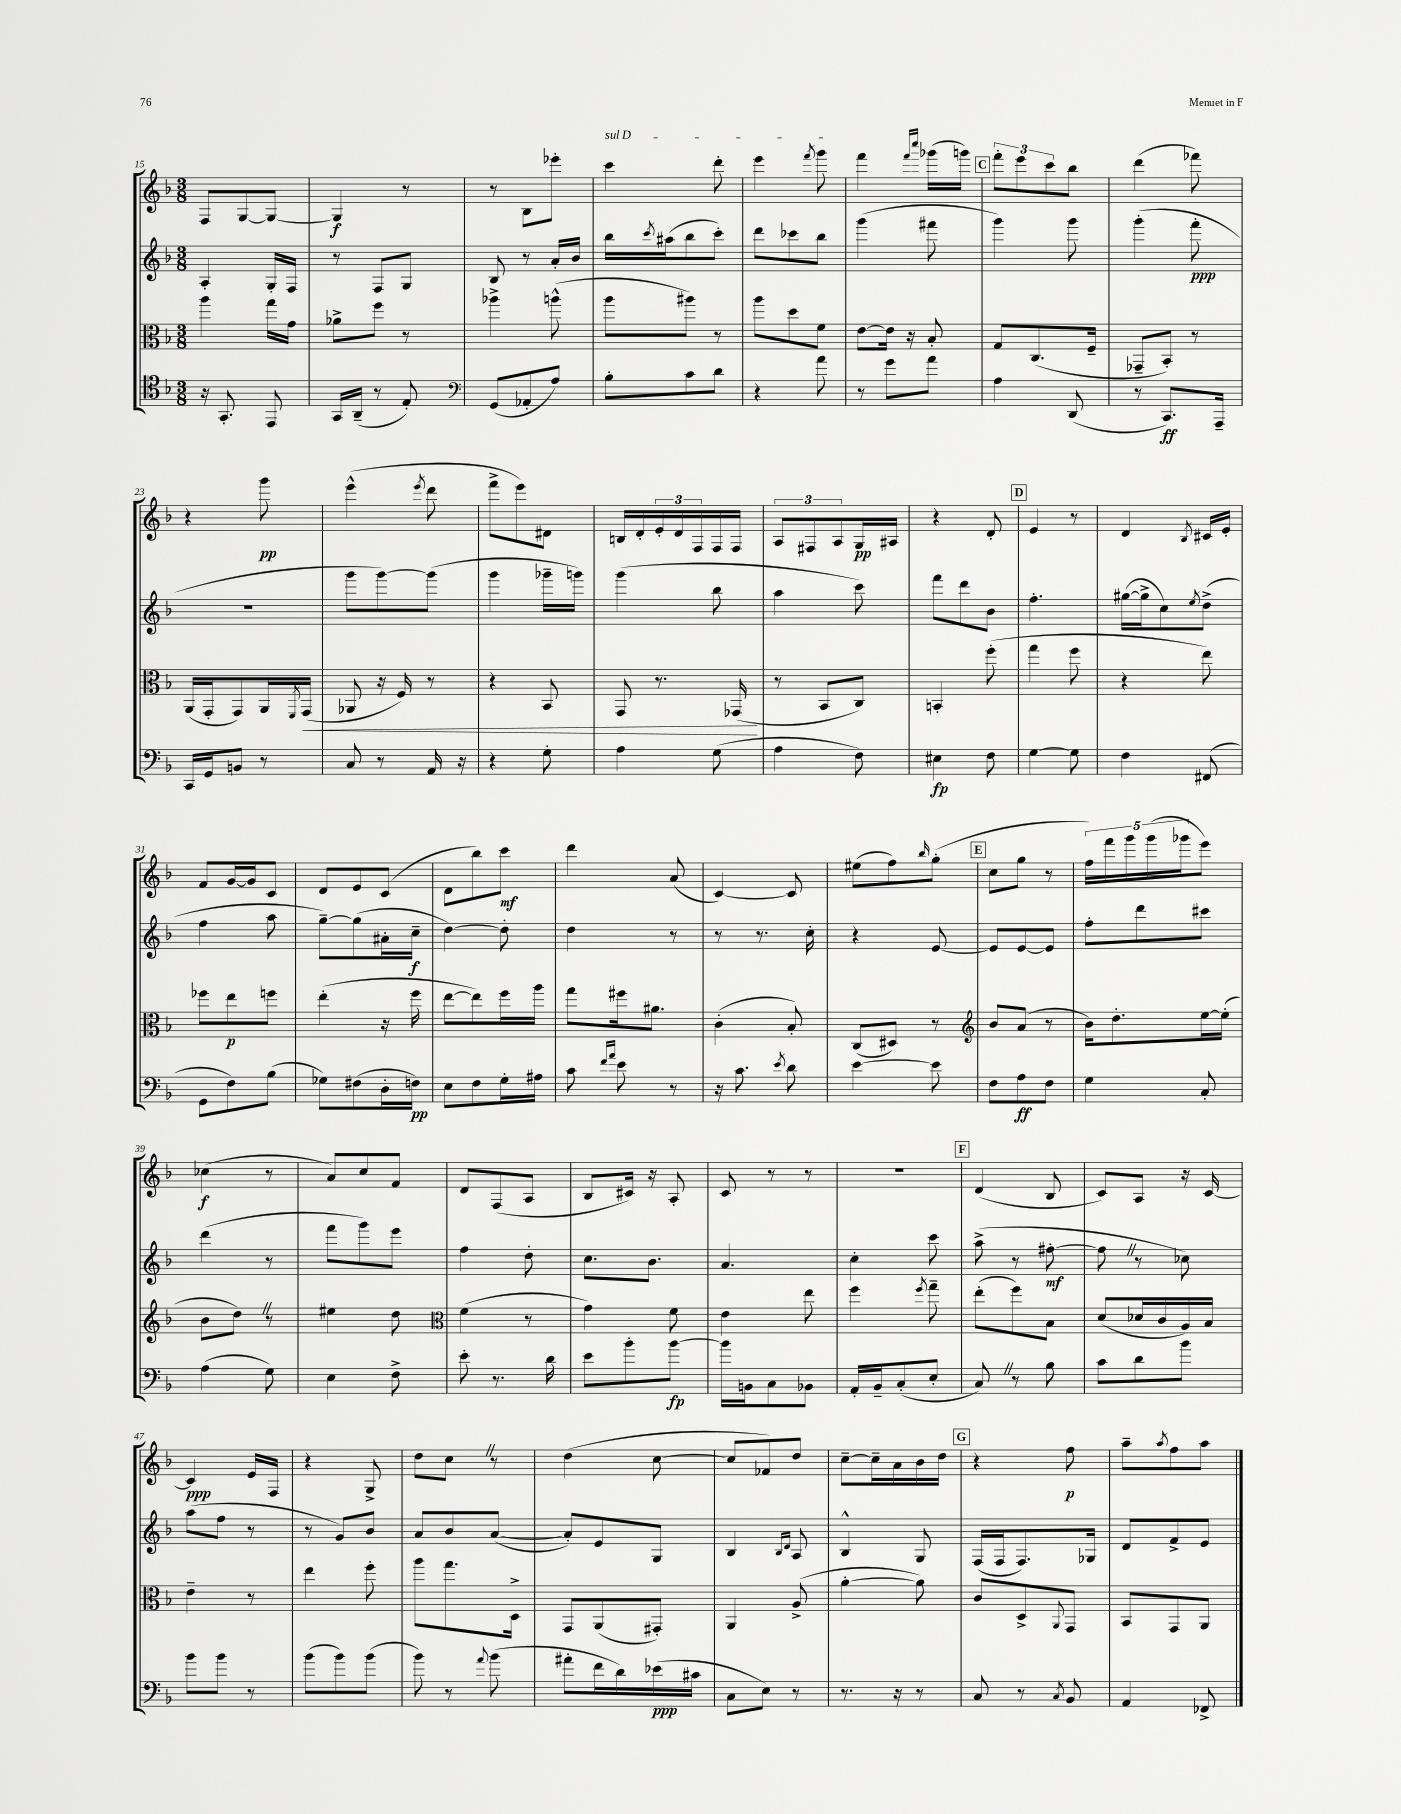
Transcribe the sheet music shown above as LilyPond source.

<<
\new StaffGroup <<
\new Staff = "s0" {
    \clef treble \key f \major \numericTimeSignature \time 3/8
    f8 g8~ g8~ |
    g4\f r8 |
    r8 bes8 ees'''8-. |
    \once \override TextSpanner.bound-details.left.text = \markup { \italic "sul D" } c'''4\startTextSpan d'''8-. |
    e'''4 \acciaccatura { f'''8 } g'''8\stopTextSpan |
    f'''4 \grace { f'''16 c''''16 } ges'''16( g'''16) |
    \mark \markup { \box "C" } \tuplet 3/2 { f'''8-. e'''8 c'''8 } bes''8 |
    d'''4( fes'''8) |
    r4 g'''8\pp |
    e'''4-^( \acciaccatura { e'''8 } d'''8 |
    f'''8-> e'''8) dis'8 |
    b16 d'16-. \tuplet 3/2 { e'16-. d'16 f16 } f16 f16 |
    \tuplet 3/2 { a8 fis8 a8 } g16\pp ais16 |
    r4 d'8-. |
    \mark \markup { \box "D" } e'4 r8 |
    d'4 \acciaccatura { bes8 } cis'16 e'16-. |
    f'8 g'16~ g'16 c'8 |
    d'8 e'8 c'8( |
    d'8 bes''8) c'''8\mf |
    d'''4 a'8( |
    c'4~) c'8 |
    eis''8( f''8) \grace { bes''16 } g''8-.( |
    \mark \markup { \box "E" } c''8 g''8 r8 |
    \tuplet 5/4 { f''16) f'''16 g'''16 g'''16( ges'''16 } e'''8) |
    ces''4\f( r8 |
    a'8) c''8 f'8 |
    d'8 f8( a8 |
    bes8 cis'16) r16 a8-. |
    c'8 r8 r8 |
    R4. |
    \mark \markup { \box "F" } d'4( bes8 |
    c'8) a8 r16 c'16~ |
    c'4\ppp e'16 f16 |
    r4 g8-> |
    d''8 c''8 \once \override BreathingSign.text = \markup { \musicglyph "scripts.caesura.straight" } \breathe r8 |
    d''4( c''8~ |
    c''8 fes'8) d''8 |
    c''8~-- c''16-- a'16 bes'16 d''16 |
    \mark \markup { \box "G" } r4 f''8\p |
    a''8-- \acciaccatura { a''8 } f''8 a''8 \bar "|." |
}
\new Staff = "s1" {
    \clef treble \key f \major \numericTimeSignature \time 3/8
    a4-. g16-. f16 |
    r8 f8 g8 |
    bes8 r8 a'16-. bes'16 |
    bes''16 \acciaccatura { c'''8 } ais''16( bes''8 c'''8-.) |
    d'''8 ces'''8 bes''8 |
    g'''4( fis'''8 |
    \mark \markup { \box "C" } g'''4) g'''8 |
    g'''4-.( f'''8-.\ppp |
    R4. |
    g'''8 g'''8~) g'''8( |
    g'''4 ges'''16-- g'''16) |
    g'''4( bes''8 |
    a''4 c'''8) |
    f'''8 d'''8 bes'8 |
    \mark \markup { \box "D" } f''4.-. |
    gis''16~( gis''16-> c''8) \acciaccatura { e''8 } d''8->( |
    f''4 a''8 |
    g''8~--) g''8( ais'16-. c''16--\f |
    d''4~) d''8-. |
    d''4 r8 |
    r8 r8. c''16-. |
    r4 e'8~ |
    \mark \markup { \box "E" } e'8 e'8~ e'8 |
    f''8-. d'''8 cis'''8 |
    d'''4( r8 |
    f'''8 g'''8) e'''8 |
    f''4 d''8-. |
    c''8. bes'8. |
    a'4. |
    c''4-. c'''8 |
    \mark \markup { \box "F" } a''8->( r8 fis''8~-.\mf |
    fis''8 \once \override BreathingSign.text = \markup { \musicglyph "scripts.caesura.straight" } \breathe r8 ces''8) |
    a''8( f''8 r8 |
    r8 g'8) bes'8 |
    a'8 bes'8 a'8~( |
    a'8-.) e'8 g8 |
    bes4 \grace { bes16 d'16 } a8 |
    bes4-^ g8 |
    \mark \markup { \box "G" } f16( f16 f8.) ges16 |
    d'8 f'8-> e'8 \bar "|." |
}
\new Staff = "s2" {
    \clef alto \key f \major \numericTimeSignature \time 3/8
    a''4 g''16 g'16 |
    aes'8-> f''8 r8 |
    aes''4-> a''8-^( |
    a''8 ais''8) r8 |
    a''8 d''8 f'8 |
    e'8~ e'16 r16 bes8-. |
    \mark \markup { \box "C" } g8 c8.( f16-- |
    ges,8-- bes,8-.) r8 |
    a,16( g,16-. g,8) a,16 \acciaccatura { f,8 } g,16\<( |
    aes,8 r16 f16) r8 |
    r4 bes,8 |
    g,8 r8. ges,16\!( |
    r8 bes,8 c8) |
    b,4-. f''8-.( |
    \mark \markup { \box "D" } g''4 f''8 |
    r4 e''8) |
    fes''8 e''8\p f''8 |
    e''4-.( r16 f''16 |
    e''8~ e''8) f''16 a''16 |
    g''8 fis''16 ais'8. |
    c'4-.( bes8-.) |
    c8( dis8) r8 |
    \mark \markup { \box "E" } \clef treble bes'8 a'8( r8 |
    bes'16) d''8.-. e''16~ e''16-.( |
    bes'8 d''8) \once \override BreathingSign.text = \markup { \musicglyph "scripts.caesura.straight" } \breathe r8 |
    eis''4 d''8 |
    \clef alto f'4( r8 |
    g'4) f'8 |
    e'4 e''8 |
    f''4 \acciaccatura { f''8 } g''8-- |
    \mark \markup { \box "F" } e''8-.( f''8) bes8 |
    d'8( des'16 c'16 a16) bes16 |
    e'4-- r8 |
    e''4 f''8-. |
    a''8 g''8. d16-> |
    g,8 a,8( gis,8-.) |
    a,4 a8->( |
    a'4~-. a'8) |
    \mark \markup { \box "G" } c'8 d8-> \appoggiatura { a,8 } g,8 |
    bes,8 g,8 a,8 \bar "|." |
}
\new Staff = "s3" {
    \clef tenor \key f \major \numericTimeSignature \time 3/8
    r16 g,8.-. e,8 |
    g,16 a,16--( r8 e8-.) |
    \clef bass g,8( aes,8-. a8) |
    bes8-. c'8 d'8 |
    r4 a'8 |
    r8 g'8 a'8 |
    \mark \markup { \box "C" } a4 d,8( |
    r8 c,8.\ff) a,,16-- |
    c,16 g,16 b,8 r8 |
    c8 r8 a,16 r16 |
    r4 g8-. |
    a4 g8( |
    a4 f8) |
    eis4\fp f8 |
    \mark \markup { \box "D" } g4~ g8 |
    f4 fis,8( |
    g,8 f8) bes8( |
    ges8) fis8( d16-. f16\pp) |
    e8 f8 g16-. ais16 |
    c'8 \grace { f'16 a'16 } e'8 r8 |
    r16 c'8. \acciaccatura { e'8 } d'8 |
    e'4~ e'8 |
    \mark \markup { \box "E" } f8 a8\ff f8 |
    g4 c8-. |
    a4( g8) |
    e4 f8-> |
    e'8-. r8. d'16 |
    e'8 bes'8-. bes'8~\fp |
    bes'16 b,16 c8 bes,8 |
    a,16-. bes,16-- c8-.( e8-. |
    \mark \markup { \box "F" } c8) \once \override BreathingSign.text = \markup { \musicglyph "scripts.caesura.straight" } \breathe r8 bes8 |
    c'8 d'8 bes'8 |
    bes'8 bes'8 r8 |
    bes'8( bes'8) bes'8( |
    bes'8) r8 \appoggiatura { a'8 } bes'8( |
    ais'8-. f'16 d'16) ees'16\ppp( cis'16 |
    c8 e8) r8 |
    r8. r16 r8 |
    \mark \markup { \box "G" } c8 r8 \acciaccatura { c8 } bes,8 |
    a,4 fes,8-> \bar "|." |
}
>>
>>
\layout { \context { \Score currentBarNumber = #15 } }
